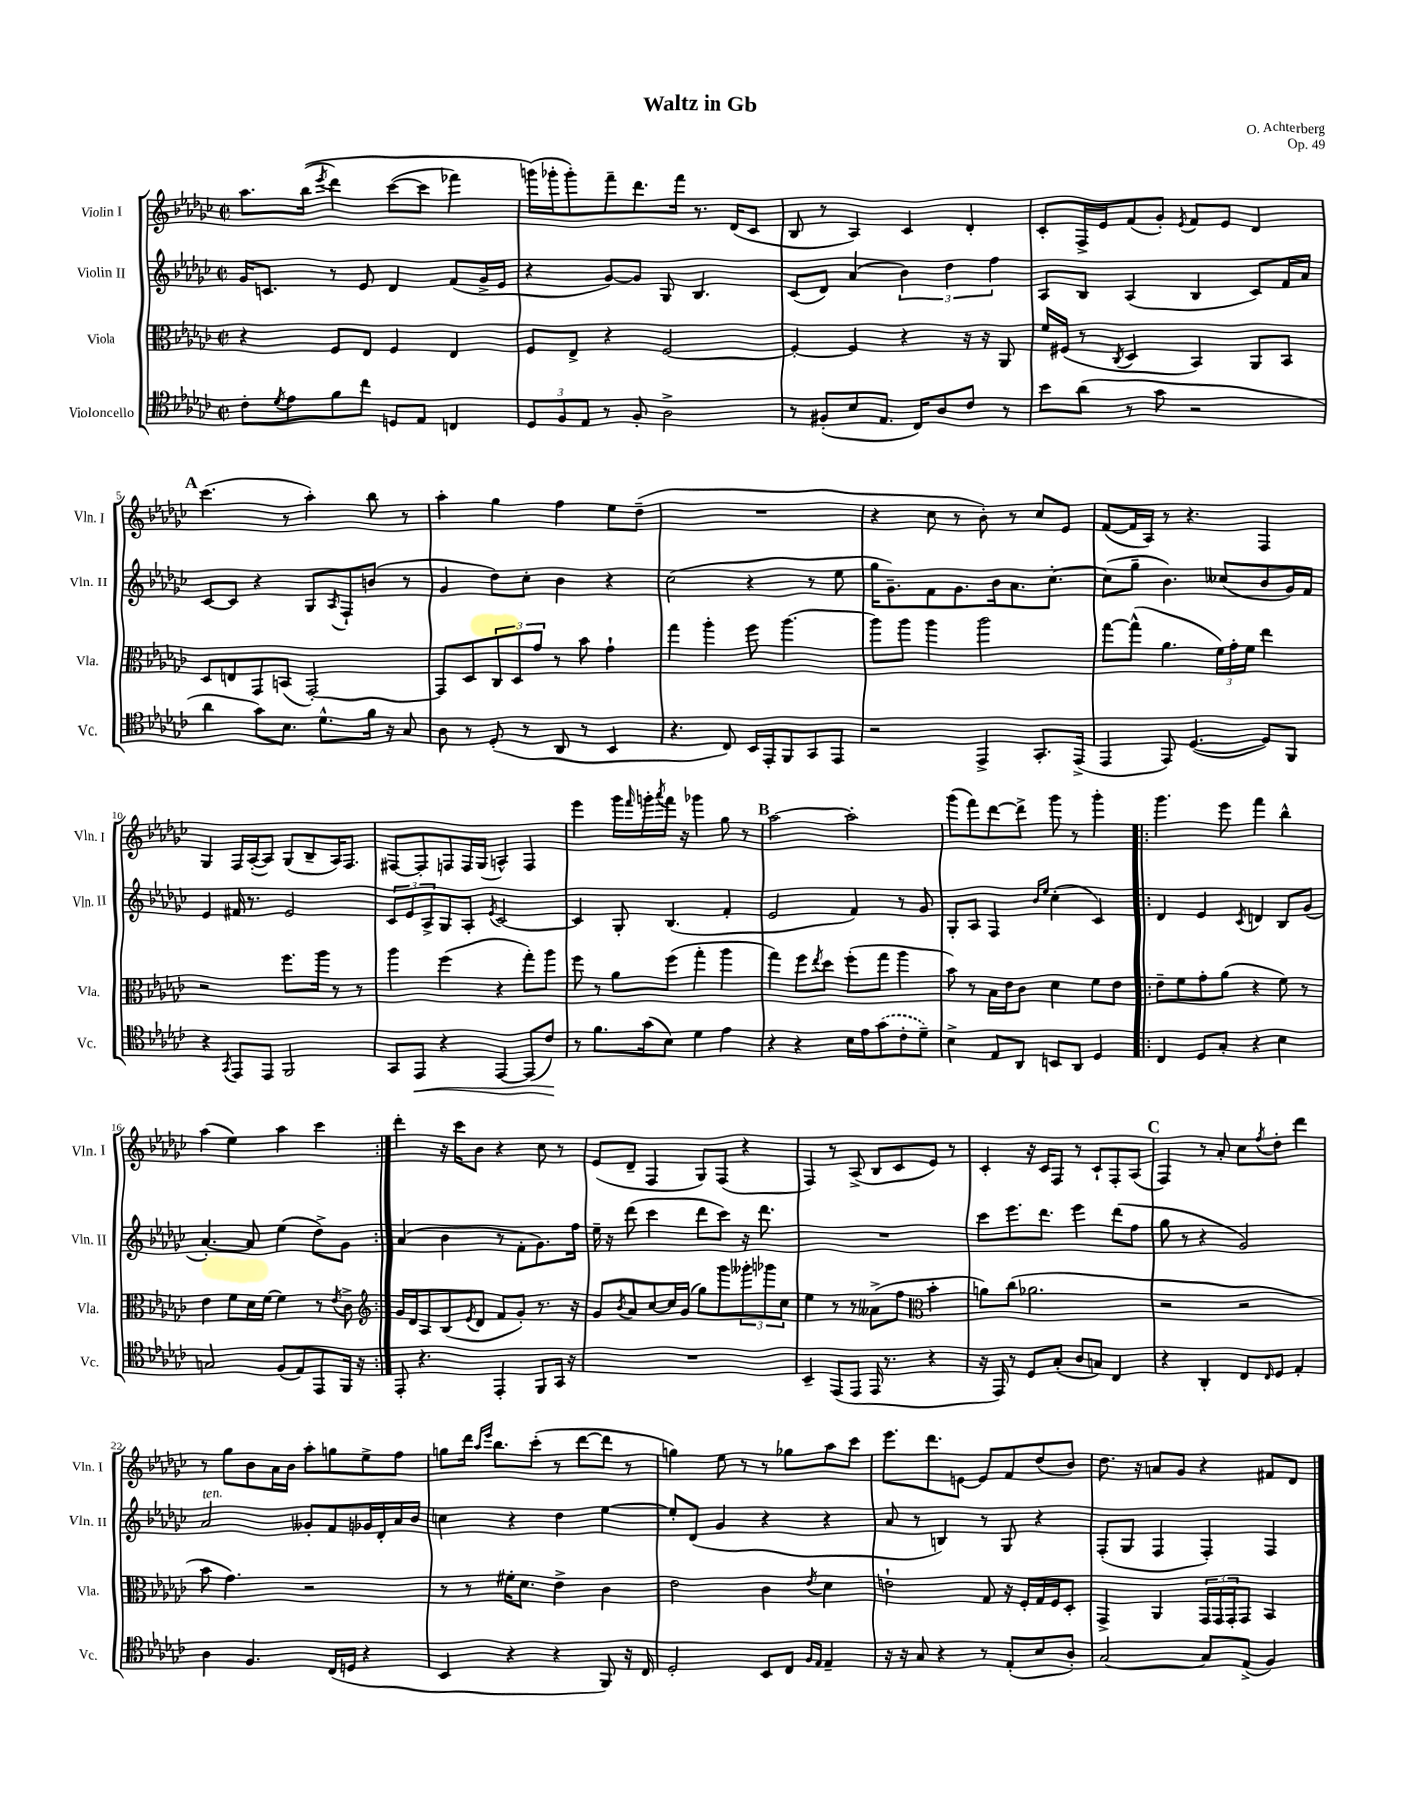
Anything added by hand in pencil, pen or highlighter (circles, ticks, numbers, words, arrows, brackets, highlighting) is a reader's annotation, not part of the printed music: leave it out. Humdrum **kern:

**kern	**kern	**kern	**kern
*staff4	*staff3	*staff2	*staff1
*clefC4	*clefC3	*clefG2	*clefG2
*k[b-e-a-d-g-c-]	*k[b-e-a-d-g-c-]	*k[b-e-a-d-g-c-]	*k[b-e-a-d-g-c-]
*M2/2	*M2/2	*M2/2	*M2/2
*met(c|)	*met(c|)	*met(c|)	*met(c|)
8c-'\L	4r	16g-/LK	8.aa-\L
.	.	8.c/J	.
8qd-/	.	.	.
8e-\	.	.	.
.	.	.	&((16bb-\Jk
.	.	.	8qeee-/
8f\	8F/L	8r	4ddd-\)
8cc-\J	8E-/J	8e-/	.
8D/L	4F/	4d-/	([8ccc-\L
8E-/J	.	.	8ccc-\]J
4C/	4E-/	(8f/L	4fff-\)
.	.	16g-^/L	.
.	.	16e-/JJ	.
=	=	=	=
12D-/L	8F/L	4r	(16ggg\LL&)
.	.	.	16ggg-'\J
12F/	.	.	.
.	8E-^/J	.	8ggg-'\)
12E-/J	.	.	.
8r	4r	[8g-/L)	8fff~\
8F'/	.	8g-/]J	8.ddd-\
2A-^\	[2F/	8G-/	.
.	.	.	16fff\Jk
.	.	4.B-/	8.r
.	.	.	(16d-/LK
.	.	.	8c-/J
=	=	=	=
8r	4F'/_	(8c-/L	8B-/
(8F#'/L	.	8d-/J)	8r
8B-/	4F/]	(4a-/	4A-/)
8.E-/J	.	.	.
.	4r	6b-\)	4c-/
16C-/LK)	.	.	.
8A-/	.	.	.
.	.	6dd-\	.
8c-/J	16r	.	4d-'/
.	16r	.	.
.	.	6ff\	.
8r	8AA-/	.	.
=	=	=	=
8b-\L	16f/LL	8A-/L	8c-'/L
.	(16F#/JJ	.	.
(8a-\J	8r	8B-/J	16F^/L
.	.	.	16e-/J
.	8qC-/	.	.
8r	4D-/	(4A-/	(8f/
8g-\	.	.	8g-'/J)
.	.	.	8qe-/
2r	4BB-/)	4B-/	8f/L
.	.	.	8e-/J
.	8AA-/L	8c-/L)	4d-/
.	8BB-/J	16f/L	.
.	.	16a-/JJ	.
=	=	=	=
4a-\	8D-/L	[8c-/L	(4.ccc-\
.	8E/	8c-/]J	.
8g-\L)	8GG-/	4r	.
8.B-\J	(8BB/J	.	8r
.	[2GG-'/)	8G-/L	4aa-'\)
8.d-^^\L	.	.	.
.	.	8qA-/	.
.	.	8F`/	.
16f\Jk	.	(8b/J	8bb-\
16r	.	.	.
8G-/	.	8r	8r
=	=	=	=
8A-\	8GG-/]L	4g-/	4aa-'\
8r	8D-/	.	.
(8D-'/	12C-/	8dd-\L)	4gg-\
.	12D-/	.	.
8r	.	8cc-'\J	.
.	12g-/J	.	.
8AA-/	8r	4b-\	4ff\
8r	8b-\	.	.
4BB-/	4g-`\	4r	8ee-\L
.	.	.	(8dd-~\J
=	=	=	=
4.r	4gg-\	(2cc-\	1r
.	4aa-'\	.	.
8C-/)	.	.	.
16BB-/LL	8ff\	4r	.
16EE-'/J	.	.	.
8FF/	[4.aa-\	.	.
8GG-/	.	8r	.
8EE-/J	.	8ee-\	.
=	=	=	=
2r	8aa-\]L	16gg-\LK	4r
.	.	8.g-~\)	.
.	8aa-\J	.	.
.	4aa-\	8f\	8cc-\
.	.	8.g-\	8r
4EE-^/	2aa-\	.	8b-'\)
.	.	16b-\k	.
.	.	8.a-\	8r
8.GG-'/L	.	.	8cc-/L
.	.	[8.cc-'\J	.
.	.	.	8e-/J
(16EE-^/Jk	.	.	.
=	=	=	=
4EE-/	[8gg-\L	(8cc-\]L	([8f/L
.	(8gg-^^\]J	8gg-~\J	16f/]L
.	.	.	16A-/JJ)
8EE-/)	4.a-\	4.b-\)	8r
([4.D-/	.	.	4.r
.	24f\LL)	(8cc--/L	.
.	24g-'\	.	.
.	24f\JJ	.	.
8D-/]L)	4ee-\	8b-/	4F/
8FF/J	.	16g-/L)	.
.	.	16f/JJ	.
=	=	=	=
4r	2r	4e-/	4G-/
8qGG-/	.	.	.
8EE-/L	.	16f#/	16F/LL
.	.	8.r	([16A-'/J
8EE-/J	.	.	8A-/]J)
2FF/	8.ff\L	2e-/	(8G-/L
.	.	.	8B-~/
.	16aa-\Jk	.	.
.	8r	.	16A-/K)
.	.	.	8.F/J
.	8r	.	.
=	=	=	=
8GG-/L	4aa-\	12c-/L	[8F#/L
.	.	12e-/	.
8EE-/J	.	.	8F#'/]
.	.	12A-^/	.
4r	(4ff\	8G-/	8F/
.	.	8A-'/J	16F/L
.	.	.	(16G-/JJ
.	.	8qe-/	.
[4EE-/	4r	[2c-/	4A^^/)
(8EE-/]L	8gg-'\L)	.	4F/
8c-/J)	8aa-\J	.	.
=	=	=	=
8r	8ff\	4c-/]	4eee-\
8.f\L	8r	.	.
.	8a-\L	8G-'/	16ggg-\LL
.	.	.	16qqfff/
(16g-\k	.	.	16ggg'\
.	.	.	8qaaa-/
8B-\J)	(8ff\J	(4.B-/	16fff\JJ
.	.	.	16r
4d-\	4gg-'\	.	4ggg-\
4e-\	4aa-\	4f'/	8gg-\
.	.	.	8r
=	=	=	=
4r	4gg-\)	2e-/	[2aa-\
4r	8ff\L	.	.
.	8qee-/	.	.
.	8dd-\J	.	.
16B-\LL	(8ff'\L	4f/)	2aa-'\]
16e-\J	.	.	.
(8g-\	8gg-\J	.	.
8c-'\	4aa-\	8r	.
8d-~\J)	.	8g-/	.
=	=	=	=
4B-^\	8b-\)	8G-'/L	(8ggg-\L
.	8r	8A-/J	8fff\)
8E-/L	16B-\LL	4F/	[8ddd-\
.	16e-\J	.	.
8AA-/J	8c-\J	.	8ddd-^\]J
.	.	16qqb-/LL	.
.	.	16qqee-/JJ	.
8BB/L	4d-\	(4cc-'\	8ggg-\
8AA-/J	.	.	8r
4D-/	8f\L	4c-/)	4ggg-'\
.	8e-\J	.	.
=!|:	=!|:	=!|:	=!|:
4C-/	8e-~\L	4d-/	4.ggg-\
.	8f\	.	.
8D-/L	8g-'\	4e-/	.
8G-'/J	(8a-\J	.	8eee-\
.	.	8qc-/	.
4r	4r	4d/	4fff\
4B-\	8f\)	8B-/L	4bb-^^\
.	8r	(8g-/J	.
=	=	=	=
2G/	4e-\	[4.a-'/)	(4aa-\
.	8f\L	.	4ee-\)
.	16d-\L	8a-/]	.
.	[16f\JJ	.	.
(8F/L	4f\]	(4ee-\	4aa-\
8E-/)	.	.	.
8EE-/	8r	8dd-^\L)	4ccc-\
.	8qe-/	.	.
16FF/Jk	8c-^\	8g-\J	.
16r	.	.	.
=:|!	=:|!	=:|!	=:|!
*	*clefG2	*	*
8EE-'/	16g-/LL	(4a-/	4ddd-'\
.	16d-/J	.	.
4.r	8A-/	.	.
.	(8B-/	4b-\	16r
.	.	.	16ccc-\LK
.	8qe-/	.	.
.	8d-/J	.	8b-\J
4EE-'/	8f/L	8r	4r
.	8g-'/J)	8f'\L	.
8FF/L	8.r	8.g-\)	8cc-\
16GG-/Jk	.	.	8r
16r	16r	16ff\Jk	.
=	=	=	=
1r	8g-/L	16ee-~\	(8e-/L
.	.	16r	.
.	8qb-/	.	.
.	8a-/	(8ddd-\	8d-~/J
.	[8cc-/	4ccc-\	4F/
.	16cc-/]L	.	.
.	(16g-/JJ	.	.
.	8gg-\L)	8ddd-\L	8G-/L)
.	8ggg-\	8ccc-\J)	(8F/J
.	12ggg--'\	16r	4r
.	.	8.ddd-\	.
.	12ggg-\	.	.
.	12cc-\J	.	.
=	=	=	=
4BB-~/	4ee-\	1r	4F/)
(8EE-/L	8r	.	8r
8EE-/J	8r	.	(8A-^/
16EE-/	(8a--^\L	.	8B-/L
8.r	.	.	.
.	8ff\J	.	8c-/
*	*clefC3	*	*
4r	4b-'\	.	8e-/J)
.	.	.	8r
=	=	=	=
16r	8a\L)	8ccc-\L	4c-'/
16EE-/)	.	.	.
8r	(8cc-\J	8.eee-\	.
8D-/L	2.a-\	.	16r
.	.	8.ddd-\J	16c-/LK
(8G-'/J	.	.	8F/J
8A-/L	.	4eee-\	8r
8G/J)	.	.	8c-`/L
4C-/	.	(8ddd-\L	8F'/
.	.	8ff\J	(8A-/J
=	=	=	=
4r	2r	8gg-\	4F/)
.	.	8r	.
4AA-'/	.	4r	8r
.	.	.	8a-'/
8C-/L	2r	2g-/)	8cc-\L
16qqC-/	.	.	8qff/
8D-/J	.	.	8dd-'\J
4E-'/	.	.	4ddd-\
=	=	=	=
4A-\	8b-\	2a-/	8r
.	4.g-\)	.	8gg-\L
4.F/	.	.	8b-\
.	.	.	16a-\L
.	.	.	16b-\JJ
.	2r	8g--'/L	8aa-'\L
(16C-/LL	.	8f/	8gg\
16D/JJ	.	.	.
4r	.	16g-/L	8ee-^\
.	.	16d-'/	.
.	.	16a-/	8ff\J
.	.	16b-/JJ	.
=	=	=	=
4BB-/	8r	4cc\	8gg\L
.	8r	.	16ddd-\Jk
.	.	.	16qqaa-/LL
.	.	.	16qqeee-/JJ
.	.	.	8.bb-\L
4r	16f#'\LK	4r	.
.	8.d-\J	.	.
.	.	.	(8ccc-'\J
4r	4e-^\	4dd-\	8r
.	.	.	[8ddd-\L
8FF/)	4c-\	[4ee-\	8ddd-\]J
16r	.	.	8r
16C-/	.	.	.
=	=	=	=
2D-'/	2e-\	8ee-'/]L	4gg\)
.	.	(8d-/J	.
.	.	4g-/	8ee-\
.	.	.	8r
8BB-/L	4c-\	4r	8r
8C-/J	.	.	8gg-\L
16qqF/LL	.	.	.
16qqE-/JJ	8qe-/	.	.
4E-~/	4d-\	4r	8aa-\
.	.	.	8ccc-\J
=	=	=	=
16r	2e`\	8a-/	8.eee-\L
16r	.	.	.
8G-/	.	8r	.
.	.	.	8.ddd-\
4r	.	4B/)	.
.	.	.	[8e\J
8r	8G-/	8r	8e/]L
(8E-'/L	16r	8G-/	8f/
.	16F'/LL	.	.
8B-/	16G-/	4r	(8dd-/
.	16F/J	.	.
8A-'/J)	8D-'/J	.	8b-/J)
=	=	=	=
[2G-/	4GG-^/	(8F'/L	8.dd-\
.	.	8G-/J	.
.	.	.	16r
.	4AA-/	4F/	8a/L
.	.	.	8g-/J
8G-/]L	24GG-/LL	4F'/)	4r
.	24GG-/	.	.
.	24GG-'/J	.	.
(8E-^/J	8GG-/J	.	.
4F/)	4BB-/	4F/	8f#/L
.	.	.	8d-/J
==	==	==	==
*-	*-	*-	*-
